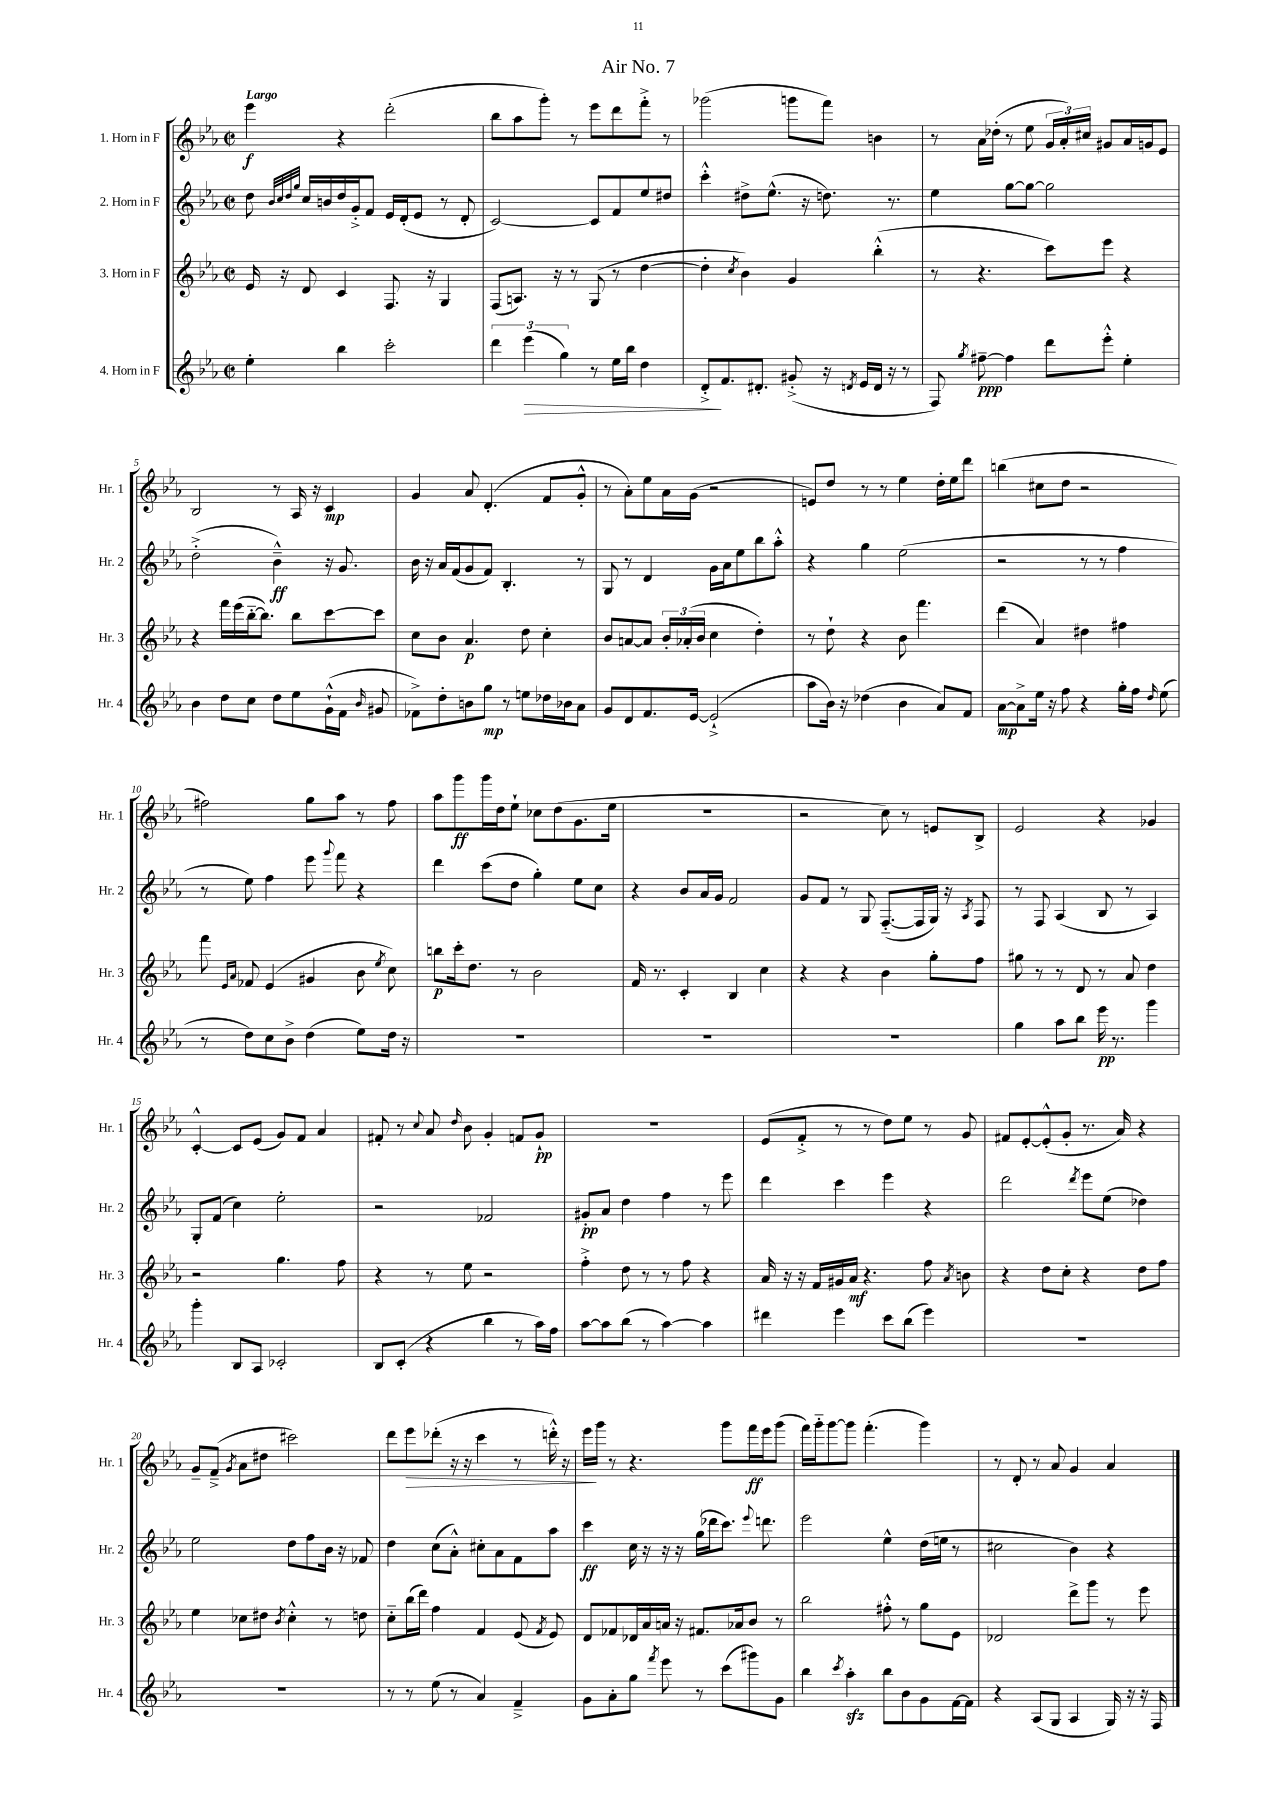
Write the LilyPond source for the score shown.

\header { title = "Air No. 7" }
<<
\new StaffGroup <<
\new Staff = "s0" \with { instrumentName = "1. Horn in F" shortInstrumentName = "Hr. 1" } {
    \clef treble \key ees \major \defaultTimeSignature \time 2/2 \tempo "Largo"
    \autoBeamOff ees'''4\f r4 d'''2-.( |
    bes''8[ aes''8 g'''8]-.) r8 ees'''8[ d'''8 f'''8]-.-> r8 |
    ges'''2( g'''8[ f'''8]) b'4 |
    r8 aes'16[ des''16]-.( r8 ees''8 \tuplet 3/2 { g'16[ aes'16-.) cis''16] } gis'8[ aes'16 g'16 ees'8] |
    bes2 r8 aes16 r16 c'4\mp |
    g'4 aes'8 d'4.-.( f'8[ g'8]-.-^ |
    r8 aes'8[-.) ees''8 aes'16 g'16]( r2 |
    e'8[) d''8] r8 r8 ees''4 d''16[-. ees''16 d'''8] |
    b''4( cis''8[ d''8] r2 |
    fis''2) g''8[ aes''8] r8 fis''8 |
    aes''8[ g'''8\ff g'''16 d''16 ees''8]-! ces''8[ d''8( g'8. ees''16] |
    R1 |
    r2 c''8) r8 e'8[ bes8]-> |
    ees'2 r4 ges'4 |
    c'4~-.-^ c'8[ ees'8]( g'8[) f'8] aes'4 |
    fis'8-. r8 \appoggiatura { c''8 } aes'8 \grace { d''16 } bes'8 g'4-. f'8[ g'8]-!\pp |
    R1 |
    ees'8[( f'8]-.-> r8 r8 d''8[) ees''8] r8 g'8 |
    fis'8[ ees'8~-. ees'8-.-^( g'8]-. r8. aes'16) r4 |
    g'8[-- f'8]--->( \acciaccatura { g'8 } aes'8[ dis''8] cis'''2) |
    d'''8[ ees'''8\> des'''8]-.( r16 r16 c'''4 r8 d'''16-.-^) r16 |
    ees'''16[\! g'''16] r8 r4. g'''8[ f'''16\ff ees'''16 g'''8]( |
    f'''16[) g'''16-_ g'''8~ g'''8] f'''4.-.( g'''4) |
    r8 d'8-. r8 aes'8 g'4 aes'4 \bar "|." |
}
\new Staff = "s1" \with { instrumentName = "2. Horn in F" shortInstrumentName = "Hr. 2" } {
    \clef treble \key ees \major \defaultTimeSignature \time 2/2
    \autoBeamOff d''8 \grace { bes'32[ c''32 d''32 g''32] } c''16[ b'16 d''16 g'16-.-> f'8] ees'16[ d'16-.( ees'8] r8 d'8-. |
    c'2~) c'8[ f'8 ees''8 dis''8] |
    c'''4-.-^ dis''8[-> ees''8.]-^( r16 d''8.) r8. |
    ees''4 g''8[~ g''8]~ g''2 |
    d''2-.->( bes'4---^\ff) r16 g'8. |
    bes'16 r16 aes'16[ f'16( g'8 f'8]) bes4.-. r8 |
    g8 r8 d'4 g'16[ aes'16 ees''8 bes''8 aes''8]-.-^ |
    r4 g''4 ees''2( |
    r2 r8 r8 f''4 |
    r8 ees''8) f''4 ees'''8 \appoggiatura { g'''8 } f'''8 r4 |
    d'''4 c'''8[( d''8] g''4-.) ees''8[ c''8] |
    r4 bes'8[ aes'16 g'16] f'2 |
    g'8[ f'8] r8 g8 f8.[~-_( f16 g16]) r16 \acciaccatura { aes8 } f8 |
    r8 f8 aes4( bes8 r8 aes4) |
    g8[-. f'8]( c''4) ees''2-. |
    r2 fes'2 |
    gis'8[-.\pp aes'8] d''4 f''4 r8 ees'''8 |
    d'''4 c'''4 ees'''4 r4 |
    d'''2 \acciaccatura { d'''8 } ees'''8[ ees''8]( des''4) |
    ees''2 d''8[ f''8 bes'16] r16 fes'8 |
    d''4 c''8[( aes'8]-.-^) cis''8[-. aes'8 f'8 aes''8] |
    c'''4\ff c''16 r16 r16 r16 g''16[( des'''16 c'''8.]) \appoggiatura { ees'''8 } d'''8. |
    ees'''2 ees''4-^ d''16[( e''16] r8 |
    cis''2 bes'4) r4 \bar "|." |
}
\new Staff = "s2" \with { instrumentName = "3. Horn in F" shortInstrumentName = "Hr. 3" } {
    \clef treble \key ees \major \defaultTimeSignature \time 2/2
    \autoBeamOff ees'16 r16 d'8 c'4 f8. r16 g4 |
    f8[( a8.]) r16 r8 g8( r8 d''4~ |
    d''4-. \acciaccatura { c''8 } bes'4) g'4 bes''4-.-^( |
    r8 r4. c'''8[) ees'''8] r4 |
    r4 f'''16[ ees'''16( bes''16~-_ bes''8.]) bes''8[ c'''8~ c'''8] |
    c''8[ bes'8] aes'4.\p d''8 c''4-. |
    bes'8[ a'8~ a'8] \tuplet 3/2 { bes'16[-. aes'16-.( bes'16] } c''4 d''4-.) |
    r8 d''8-! r4 bes'8 f'''4. |
    d'''4( aes'4) dis''4 fis''4 |
    f'''8 \grace { ees'16[ aes'16] } fes'8 ees'4( gis'4 bes'8 \acciaccatura { ees''8 } c''8) |
    b''8[\p c'''16-. d''8.] r8 bes'2 |
    f'16 r8. c'4-. bes4 c''4 |
    r4 r4 bes'4 g''8[-. f''8] |
    gis''8 r8 r8 d'8 r8 aes'8 d''4 |
    r2 g''4. f''8 |
    r4 r8 ees''8 r2 |
    f''4-.-> d''8 r8 r8 f''8 r4 |
    aes'16 r16 r16 f'16[ gis'16 aes'16]\mf r4. f''8 \acciaccatura { aes'8 } b'8 |
    r4 d''8[ c''8]-. r4 d''8[ f''8] |
    ees''4 ces''8[ dis''8] \acciaccatura { bes'8 } ces''4-.-^ r8 d''8 |
    c''8[-_ bes''16( d'''16]) f''4 f'4 ees'8( \acciaccatura { f'8 } ees'8) |
    d'8[ fes'8 des'16 aes'16 a'16] r16 fis'8.[ aes'16 bes'8] r8 |
    bes''2 fis''8-.-^ r8 g''8[ ees'8] |
    des'2 d'''8[-> g'''8] r8 ees'''8 \bar "|." |
}
\new Staff = "s3" \with { instrumentName = "4. Horn in F" shortInstrumentName = "Hr. 4" } {
    \clef treble \key ees \major \defaultTimeSignature \time 2/2
    \autoBeamOff ees''4-. bes''4 c'''2-. |
    \tuplet 3/2 { d'''4 ees'''4\>( g''4) } r8 ees''16[ bes''16] d''4 |
    d'8[-.->\! f'8. dis'8.]-. gis'8-.->( r16 \acciaccatura { d'8 } ees'16[ d'16] r16 r8 |
    f8) \acciaccatura { g''8 } fis''8~--\ppp fis''4 d'''8[ ees'''8]-.-^ ees''4-. |
    bes'4 d''8[ c''8] d''8[ ees''8 g'16-!-^( f'16] \grace { bes'16 } gis'8 |
    fes'8[->) d''8-. b'8 g''8]\mp r8 e''8[ des''16 bes'16 aes'8] |
    g'8[ d'8 f'8. ees'16]~ ees'2-!->( |
    aes''8[ bes'16]) r16 des''4( bes'4 aes'8[) f'8] |
    aes'8[~\mp aes'8-> ees''16] r16 f''8 r4 g''16[-. f''16] \grace { d''16 } ees''8( |
    r8 d''8[) c''8 bes'8]-> d''4( ees''8[) d''16] r16 |
    R1 |
    R1 |
    R1 |
    g''4 aes''8[ bes''8] ees'''16\pp r8. g'''4 |
    g'''4-. bes8[ aes8] ces'2-. |
    bes8[ c'8]-.( r4 bes''4 r8 aes''16[) f''16] |
    aes''8[~ aes''8 bes''8]( r8 aes''4~) aes''4 |
    dis'''4 ees'''4 c'''8[ bes''8]( ees'''4) |
    R1 |
    R1 |
    r8 r8 ees''8( r8 aes'4) f'4---> |
    g'8[ aes'8-. g''8] \acciaccatura { f'''8 } ees'''8 r8 c'''8[( gis'''8) g'8] |
    bes''4 \acciaccatura { c'''8 } aes''4-.\sfz bes''8[ bes'8 g'8 f'16~ f'16] |
    r4 aes8[( g8] aes4 g16) r16 r16 f16 \bar "|." |
}
>>
>>
